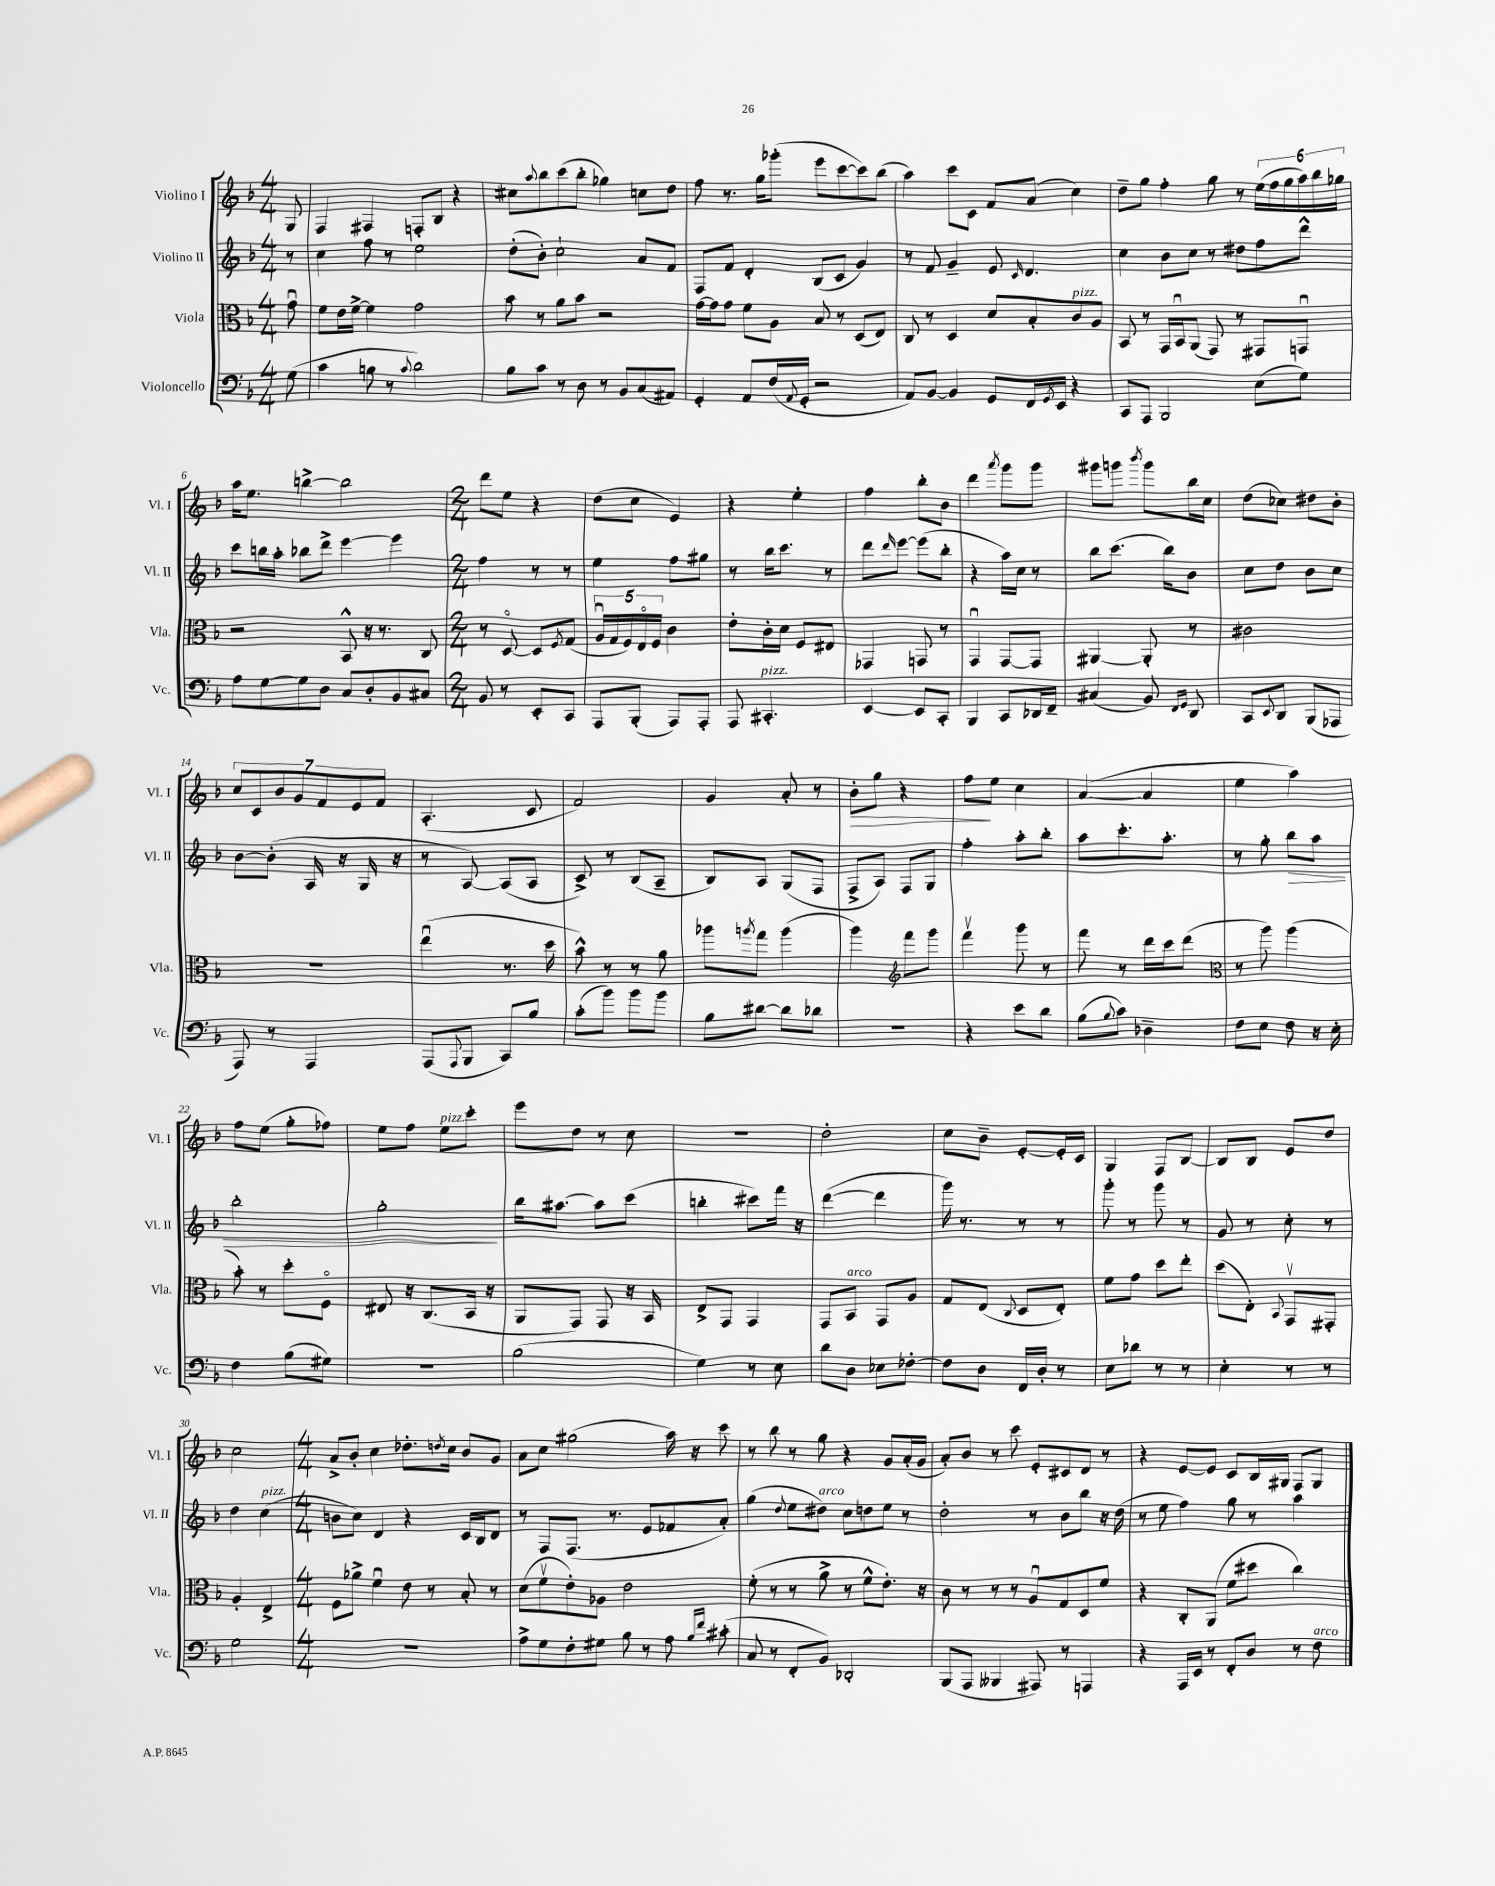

**kern	**kern	**kern	**kern
*staff4	*staff3	*staff2	*staff1
*clefF4	*clefC3	*clefG2	*clefG2
*k[b-]	*k[b-]	*k[b-]	*k[b-]
*M4/4	*M4/4	*M4/4	*M4/4
(8G	8gu	8r	8G
=	=	=	=
4c	8f	4cc	4F
.	16e	.	.
.	[16f^	.	.
8B	4f]	8ff	4F#
8r	.	8r	.
8qqc	.	.	.
2d)	2g	2ee	8F'
.	.	.	8B-
.	.	.	4r
=	=	=	=
8B-	8b-	(8dd'	8cc#
.	.	.	8qqaa
8c	8r	8b-')	8bb-
8r	8a	2cc`	(8ccc
8D	8b-	.	8bb-'
8r	2r	.	4gg-)
8BB-	.	.	.
(8C	.	8a	8cc
8AA#)	.	8f	8dd
=	=	=	=
4GG'	[16g	8F	8ff
.	16g]	.	.
.	8g	8f	8.r
8AA	8f	4d'	.
.	.	.	16gg
(16F	8A	.	(8ggg-'
8qqAA	.	.	.
16GG'	.	.	.
2r	8B-	(8B-	8eee
.	8r	8c	[8ccc
.	(8D	4g)	8ccc])
.	8E)	.	(8bb-
=	=	=	=
8AA)	8C	8r	4aa)
[8BB-	8r	8f	.
4BB-]	4D	4g~	8ccc
.	.	.	8c
8GG	8d	8e	8f
.	.	16qqc	.
16FF	8B-'	4.d	(8a
8qGG	.	.	.
16EE	.	.	.
4r	8c	.	4cc)
.	8A	.	.
=	=	=	=
8CC	8BB-	4cc	8dd~
8AAA	8r	.	8gg
2BBB-	16GG	8b-	4ff'
.	16BB-u	.	.
.	(8AA	8cc	.
.	8GG)	8r	8gg
.	8r	8dd#	8r
(8E	8GG#	8ff	(24ee
.	.	.	24ff
.	.	.	24gg
8G)	8GGu	8ddd^^	24aa)
.	.	.	24bb-
.	.	.	24gg-
=	=	=	=
8A	2r	8ccc	16aa
.	.	.	8.ee
[8G	.	16bb	.
.	.	16aa'	.
8G]	.	8bb-	[4bb^
8D	.	8ddd^	.
8C	8BB-^^	[4eee	2bb]
8D'	16r	.	.
.	8.r	.	.
8BB-	.	4eee]	.
8C#	8C	.	.
=	=	=	=
*M2/4	*M2/4	*M2/4	*M2/4
8BB-	8r	4ff	8ddd
8r	[8Do	.	8ee
8EE'	8D]	8r	4r
.	8qF	.	.
8CC	(8G	8r	.
=	=	=	=
8AAA	20Au	4ee	(8dd
.	20G	.	.
.	20F)	.	.
(8BBB-'	.	.	8cc
.	20Eo	.	.
.	20F	.	.
8AAA)	4c	8ff	4e)
8AAA'	.	8gg#	.
=	=	=	=
8AAA	8e'	8r	4r
4.CC#'	16c'	16bb-	.
.	16d	8.ccc	.
.	8F	.	4ee'
.	8E#	8r	.
=	=	=	=
[4EE	4GG-	8ddd	4ff
.	.	16qqddd	.
.	.	[8eee	.
8EE]	8GG	(8eee]	8bb-'
8CC'	8r	8bb-'	8b-
=	=	=	=
4BBB-	4GGu	4r	4ddd
.	.	.	8qaaa
8CC	[8GG	16aa)	8ggg
.	.	16cc	.
16DD-	8GG]	8r	8ggg
16FF~	.	.	.
=	=	=	=
(4C#	[4AA#	8bb-	8ggg#
.	.	(8.ccc	8ggg
.	.	.	8qbbb-
8BB-)	8AA#']	.	8ggg
.	.	16bb-)	.
16qqFF	.	.	.
16qqGG	.	.	.
8DD	8r	8b-	16bb-
.	.	.	16cc
=	=	=	=
8CC	2c#	8cc	(8dd
8qqEE	.	.	.
8DD	.	8dd	8cc-)
(8BBB-	.	8b-	8dd#
8AAA-	.	8cc	8b-'
=	=	=	=
8AAA)	2r	[8b-	14cc
.	.	.	14c
8r	.	(8b-']	.
.	.	.	14b-
.	.	.	14g
4AAA	.	16A	.
.	.	.	14f
.	.	16r	.
.	.	.	14e
.	.	16G	.
.	.	.	14f
.	.	16r	.
=	=	=	=
(8AAA	(4eeu	8r	(4.A'
8qqAAA	.	.	.
8BBB-	.	[8A)	.
8CC)	8.r	(8A]	.
8B-	.	8A	8c
.	16dd	.	.
=	=	=	=
(8c'	8b-^^)	8c^)	2f)
8b-)	8r	8r	.
8b-	8r	(8B-	.
8b-	8a	8A~	.
=	=	=	=
8B-	8aa-	8B-)	4g
.	8qaa	.	.
[8d#	8gg	8A	.
8d#]	(4aa	(8G	8a'
8d-	.	8F	8r
=	=	=	=
2r	4aa)	8F^	8b-'
.	.	8A)	8gg
*	*clefG2	*	*
.	8fff	8F	4r
.	8ggg	8G	.
=	=	=	=
4r	4fffv	4ff'	8ff
.	.	.	8ee
8e	8ggg	8aa'	4cc
8d	8r	8bb-'	.
=	=	=	=
(8B-	8fff	8aa	([4a
8qqB-	.	.	.
8c)	8r	8.ccc'	.
4D-~	16ddd	.	4a]
.	16ccc	8.aa'	.
.	(8ddd	.	.
=	=	=	=
*	*clefC3	*	*
8F	8r	8r	4ee
8E	8aa)	8gg'	.
8F	(4aa	8bb-	4aa)
16r	.	8aa	.
16E'	.	.	.
=	=	=	=
4F	8b-')	2bb-'	8ff
.	8r	.	(8ee
(8B-	8dd'	.	8gg'
8G#)	8Fo	.	8ff-)
=	=	=	=
2r	8E#	2gg'	8ee
.	16r	.	8ff
.	(8.C	.	.
.	.	.	8ee
.	16BB-	.	8ccc'
.	16r	.	.
=	=	=	=
(2B-	8AA	16bb-	8eee
.	.	[8.aa#	.
.	8GG)	.	8dd
.	8GG	8aa#]	8r
.	16r	(8ccc	8cc
.	16BB-	.	.
=	=	=	=
4G)	8E^	4bb'	2r
.	8GG	.	.
8r	4GG	8ccc#)	.
8E	.	16fff	.
.	.	16r	.
=	=	=	=
8d	8GG	([4ddd	2dd'
8D	8BB-	.	.
8E-	8GG	4ddd]	.
[8F-'	8A	.	.
=	=	=	=
8F-]	8G	16ggg)	8cc
.	.	8.r	.
8D	(8E	.	8b-~
.	8qqC	.	.
16FF	8D	8r	[8e'
16D'	.	.	.
8r	8E')	8r	16e']
.	.	.	16c
=	=	=	=
8E	8f	8ggg'	4G
8d-	8g	8r	.
8r	8dd	8ggg	8F
8r	8ee'	8r	[8B-
=	=	=	=
4E'	(8dd	8g	8B-]
.	8E')	8r	8B-
.	8qqBB-	.	.
8r	8GGv	8cc'	8e
8r	8GG#'	8r	8dd
=	=	=	=
2G	4A'	4dd	2cc
.	4E^	(4cc	.
=	=	=	=
*M4/4	*M4/4	*M4/4	*M4/4
1r	8F	8b	8a^
.	8a-^	8cc)	8b-'
.	4fu	4d	4cc
.	8e	4r	8.dd-'
.	8r	.	.
.	.	.	8qdd
.	.	.	16cc
.	8B-'	16c	8b-
.	.	16B-	.
.	8r	8d	8g
=	=	=	=
8A^	(8d	8r	8a
8G	8fv	8F	8cc
8F'	8e')	(8.F	(2gg#
8G#	8A-	.	.
.	.	8.r	.
8B-	2e	.	.
8r	.	8e	.
8A	.	8f-	16aa)
.	.	.	16r
16qqB-	.	.	.
16qqf	.	.	.
(8c#'	.	8a')	8ccc
=	=	=	=
8C	(8f'	(4gg	8r
8r	8r	.	8bb-
.	.	8qqdd	.
8FF'	8r	8ee	8r
8BB-)	8a^	8dd#)	8gg
2DD-'	8r	8cc	4r
.	8f^^	8dd	.
.	8.e')	8ee	8g
.	.	8r	(16a'
.	16r	.	16g
=	=	=	=
(8BBB-	8c	2dd'	8a')
8AAA	8r	.	8b-
4BBB--	8r	.	8r
.	8r	.	8ccc
8AAA#)	8Au	8r	8e'
8r	8G	8b-	8c#
4AAA	8D	8bb-	8d
.	8f	16r	8r
.	.	(16dd	.
=	=	=	=
4r	4r	8r	4r
.	.	8ee	.
16AAA	8C'	4ff)	[8e
16EE	.	.	.
8r	(8AA	.	8e]
8FF'	8f	8gg	8c
8D	8dd#	8r	16B-
.	.	.	16G#
8r	4cc)	4aa	8F
8F	.	.	8G#
==	==	==	==
*-	*-	*-	*-
